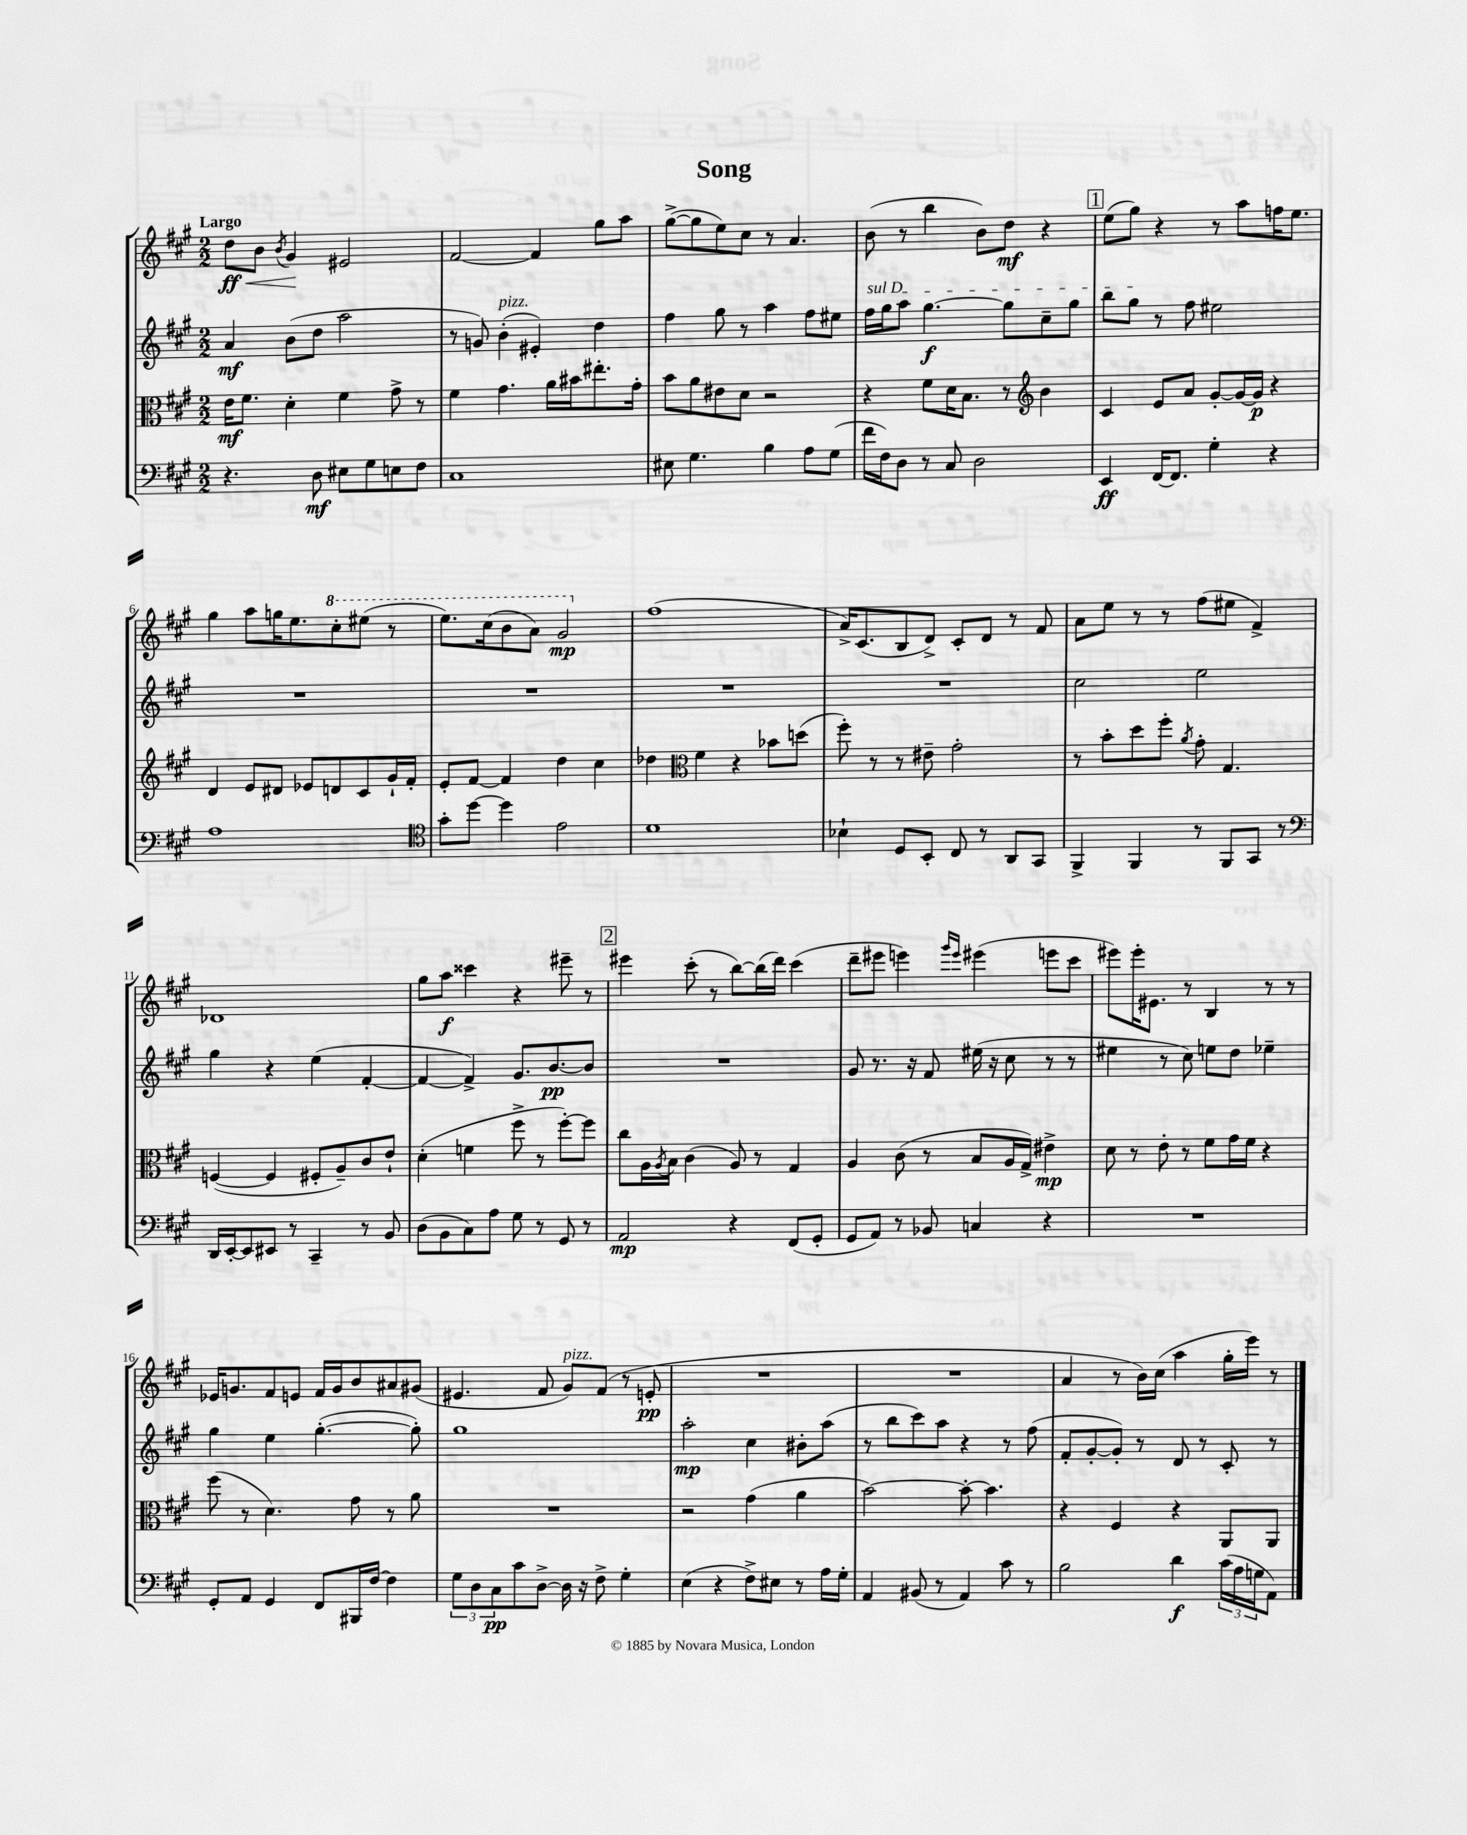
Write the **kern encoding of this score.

**kern	**kern	**kern	**kern
*staff4	*staff3	*staff2	*staff1
*clefF4	*clefC3	*clefG2	*clefG2
*k[f#c#g#]	*k[f#c#g#]	*k[f#c#g#]	*k[f#c#g#]
*M2/2	*M2/2	*M2/2	*M2/2
4.r	16e	4a	8dd
.	8.f#	.	.
.	.	.	8b
.	.	.	8qb
.	4d'	(8b	4g#
8D	.	8dd	.
8E#	4f#	2aa	2e#
8G#	.	.	.
8E	8g#^	.	.
8F#	8r	.	.
=	=	=	=
1C#	4f#	8r	[2f#
.	.	8g)	.
.	4.g#	(4b'	.
.	.	4e#')	4f#]
.	16a	.	.
.	16b#	.	.
.	8.ee#'	4dd	8gg#
.	.	.	8aa
.	16g#'	.	.
=	=	=	=
8E#	8b	4ff#	([8gg#^
4.G#	8a	.	8gg#]
.	8e#	8gg#	8ee)
.	8d	8r	8cc#
4B	2r	4aa	8r
.	.	.	4.a
8A	.	8ff#	.
(8G#	.	8ee#	.
=	=	=	=
16f#	4r	16ff#	(8b
16F#)	.	16gg#	.
8D	.	8aa	8r
8r	8f#	[4.gg#	4bb
8C#	16d	.	.
.	8.B	.	.
2D	.	.	8b)
.	8r	8gg#]	8dd
*	*clefG2	*	*
.	4b	8cc#~	4r
.	.	8gg#	.
=	=	=	=
4EE	4c#	8bb	(8ee
.	.	8gg#	8gg#)
[16FF#	8e	8r	4r
8.FF#]	.	.	.
.	8a	8ff#	.
4G#'	[8g#'	2ee#	8r
.	16g#_	.	8aa
.	16g#]	.	.
4r	4r	.	16ff
.	.	.	8.ee
=	=	=	=
1A	4d	1r	4gg#
.	8e	.	8aa
.	8d#	.	16gg
.	.	.	8.ee
.	8e-	.	.
.	8d	.	8ccc#'
.	8c#	.	(8eee#
.	16g#`	.	8r
.	16f#'	.	.
=	=	=	=
*clefC4	*	*	*
8g#'	8e'	1r	8.eee)
[8dd	[8f#	.	.
.	.	.	(16ccc#
4dd]	4f#]	.	8bb
.	.	.	8aa)
2e	4dd	.	2gg#
.	4cc#	.	.
=	=	=	=
1d	4dd-	1r	(1ff#
*	*clefC3	*	*
.	4f#	.	.
.	4r	.	.
.	8b-	.	.
.	(8dd	.	.
=	=	=	=
4B-`	8ff#')	1r	16a^)
.	.	.	(8.c#
.	8r	.	.
8D	8r	.	8B
8BB'	8e#~	.	8d^)
8C#	2g#'	.	8c#'
8r	.	.	8d
8AA	.	.	8r
8GG#	.	.	8f#
=	=	=	=
4FF#^	8r	2cc#	8a
.	8b'	.	8ee
4FF#	8dd	.	8r
.	8ff#'	.	8r
.	8qa	.	.
8r	8g#'	2ee	(8ff#
8FF#	4.G#	.	8ee#
8GG#	.	.	4f#^)
8r	.	.	.
=	=	=	=
*clefF4	*	*	*
16DD	([4F	4gg#	1d-
[16EE'	.	.	.
8EE]	.	.	.
8EE#	4F]	4r	.
8r	.	.	.
4CC#~	8F#'	(4ee	.
.	8A~)	.	.
8r	8c#	[4f#'	.
8BB	8e`	.	.
=	=	=	=
(8D	(4d'	4f#_	8gg#
8BB	.	.	8aa
8C#)	4f	4f#^])	4ccc##
8A	.	.	.
8G#	8ff#^	8.g#	4r
8r	8r	.	.
.	.	[8.b	.
8GG#	[8ff#')	.	8eee#~
8r	8ff#]	8b]	8r
=	=	=	=
2AA	8cc#	1r	4eee#
.	16A	.	.
.	8qA	.	.
.	16B	.	.
.	(4c#	.	(8ccc#'
.	.	.	8r
4r	8A)	.	[8bb)
.	8r	.	(16bb]
.	.	.	16ddd)
(8FF#	4G#	.	(4ccc#
8GG#'	.	.	.
=	=	=	=
8GG#	4A	8g#	8ddd~
8AA)	.	8.r	8eee#
8r	(8c#	.	4eee)
.	.	16r	.
8BB-	8r	8f#	.
.	.	.	16qqggg#
.	.	.	16qqeee
4C	8B	(16ee#	(4eee#
.	.	16r	.
.	16A	8cc#	.
.	16G#^)	.	.
4r	4e#^	8r	8eee
.	.	8r	8ccc#
=	=	=	=
1r	8d	4ee#	8eee#)
.	8r	.	16eee#'
.	.	.	8.e#
.	8e'	8r	.
.	8r	8cc#)	8r
.	8f#	8ee	4B
.	16g#	8dd	.
.	16f#	.	.
.	4r	4ee-~	8r
.	.	.	8r
=	=	=	=
8GG#'	(8ff#	4gg#	16e-
.	.	.	8.g
8AA	8r	.	.
4GG#	4.d)	4ee	8f#
.	.	.	8e
8FF#	.	([4.gg#'	16f#
.	.	.	16g
16BBB#	8g#	.	8b
[16F#	.	.	.
4F#]	8r	.	8a#
.	8a	8gg#'])	(8g#
=	=	=	=
12G#	1r	1gg#	4.e#
12D	.	.	.
12C#	.	.	.
8c#	.	.	.
[8D^	.	.	8f#
16D]	.	.	8g#)
16r	.	.	.
8F#^	.	.	(8f#
4G#'	.	.	8r
.	.	.	8e'
=	=	=	=
(4E	2r	2aa'	1r
4r	.	.	.
8F#^)	(4g#	4cc#	.
8E#	.	.	.
8r	4a	8b#'	.
16A	.	(8aa	.
16G#'	.	.	.
=	=	=	=
4AA	[2b)	8r	1r
.	.	8bb	.
(8BB#	.	8ccc#)	.
8r	.	8aa	.
4AA)	8b'_	4r	.
.	4.b]	.	.
8c#	.	8r	.
8r	.	(8ff#	.
=	=	=	=
2B	4r	8f#'	4a
.	.	[8g#'	.
.	4F#	8g#'])	8r
.	.	8r	16b)
.	.	.	(16cc#
4d	4r	8d	4aa
.	.	8r	.
(24c#	8AA	8c#'	16gg#'
24A	.	.	.
.	.	.	16eee)
24G	.	.	.
8AA)	8AA	8r	8r
==	==	==	==
*-	*-	*-	*-
